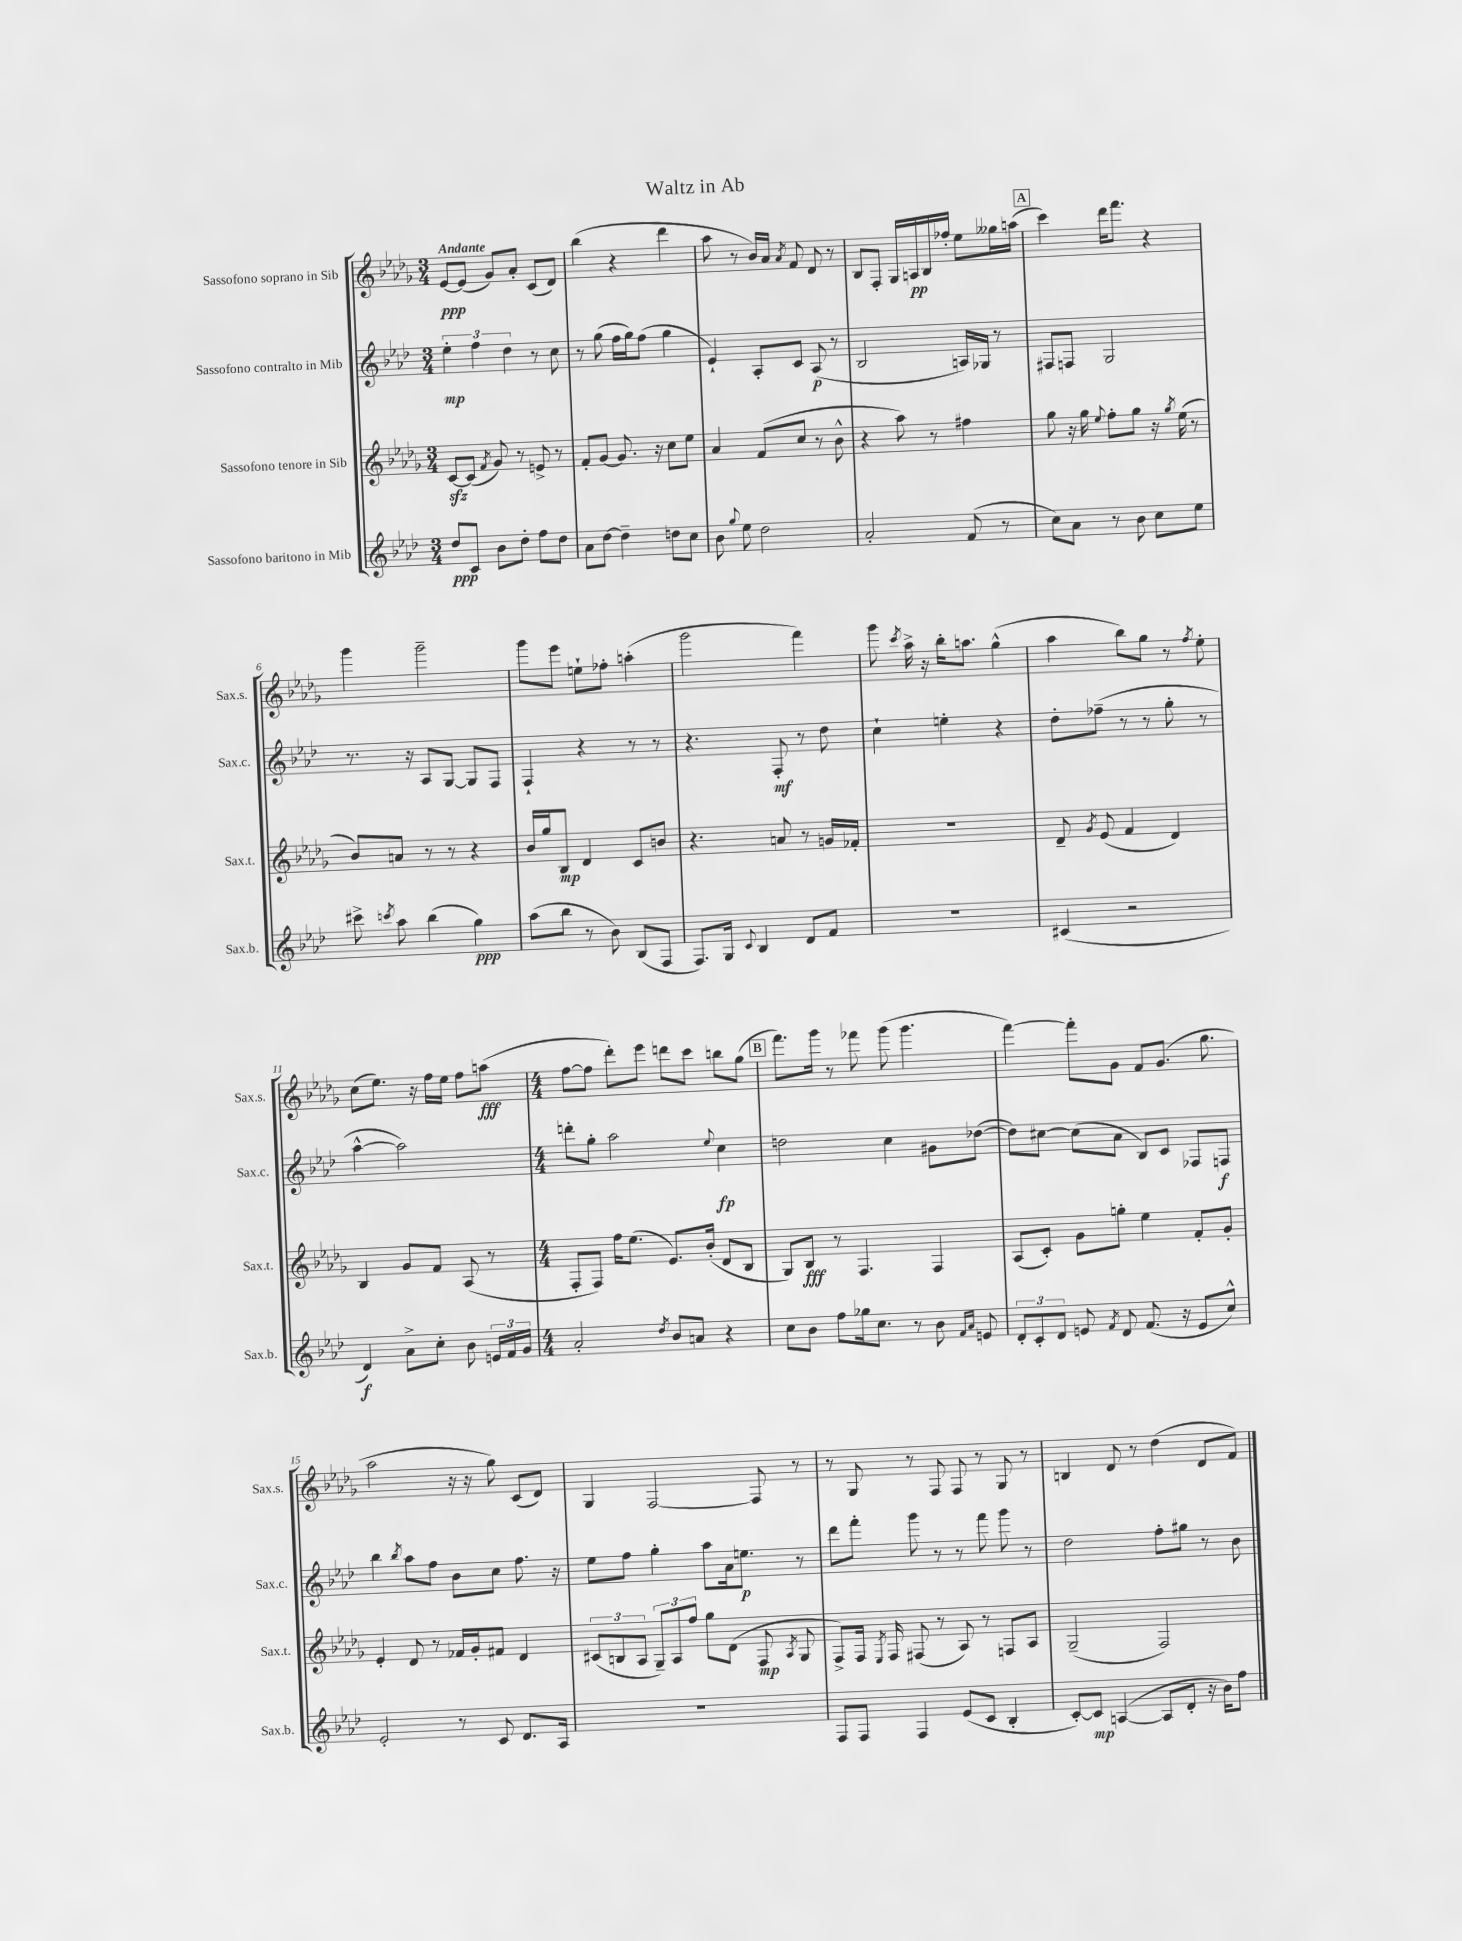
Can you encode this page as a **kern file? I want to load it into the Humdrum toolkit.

**kern	**kern	**kern	**kern
*staff4	*staff3	*staff2	*staff1
*clefG2	*clefG2	*clefG2	*clefG2
*k[b-e-a-d-]	*k[b-e-a-d-g-]	*k[b-e-a-d-]	*k[b-e-a-d-g-]
*M3/4	*M3/4	*M3/4	*M3/4
8dd-/L	[8c/L	6ee-'\	[8e-/L
8c/J	(8c/]J	.	(8e-/]J
.	.	6ff\	.
.	8qf/	.	.
8b-\L	8g-/)	.	8g-/L)
.	.	6dd-\	.
8dd-'\J	8r	.	8a-'/J
8ff\L	8e^/	8r	(8c/L
8dd-\J	8r	8cc\	8d-/J)
=	=	=	=
8a-\L	8f'/L	8r	(4bb-\
[8dd-\J	[8g-/J	(8gg\	.
4dd-~\]	8.g-/]	16ff\LL	4r
.	.	16gg\J)	.
.	.	(8ff\J	.
.	16r	.	.
8dd\L	8cc\L	4gg\	4ddd-\
8cc\J	8ee-\J	.	.
=	=	=	=
8b-\	4a-/	4e-`/)	8aa-\
8qqgg/	.	.	.
8ee-\	.	.	8r
2dd-\	(8f/L	8A-'/L	16b-/LL)
.	.	.	16a-/JJ
.	.	.	8qa-/
.	8cc/J	8c/J	8f/
.	8r	(8A-/	8d-/
.	8b-^^\	8r	8r
=	=	=	=
2a-'/	4r	2B-/	8B-/L
.	.	.	8F'/J
.	8aa-\)	.	16G-/LL
.	.	.	16A/
.	8r	.	16B-/
.	.	.	16ff-'/JJ
(8f/	4ff#\	16A/LL)	8ee-\L
.	.	16G-/JJ	.
8r	.	8r	16gg--\L
.	.	.	(16aa\JJ
=	=	=	=
8cc\L)	8gg-\	8F#/L	4ccc\)
8a-\J	16r	8F/J	.
.	16gg-\	.	.
.	8qqee-/	.	.
8r	8ff'\L	2G/	16ddd-\LK
.	.	.	8.fff\J
8b-\	8gg-\J	.	.
8cc\L	16r	.	4r
.	8qgg-/	.	.
.	(16ee-\	.	.
8ee-\J	8r	.	.
=	=	=	=
8ccc#^\	8b-/L)	8.r	4ggg-\
8qccc/	.	.	.
8aa-\	8a/J	.	.
.	.	16r	.
(4bb-\	8r	8A-/L	2ggg-~\
.	8r	[8G/J	.
4gg\)	4r	8G/]L	.
.	.	8F/J	.
=	=	=	=
(8aa-\L	16b-/LL	4F`/	8ggg-\L
.	16gg-/J	.	.
8bb-\J	8B-/J	.	8eee-\J
8r	4d-/	4r	8ee`\L
8b-\)	.	.	8ff-'\J
(8B-/L	8c/L	8r	(4aa'\
8F/J	8b/J	8r	.
=	=	=	=
8.F/L)	4.r	4.r	2ggg-\
16G/Jk	.	.	.
8qqc/	.	.	.
4B-/	.	.	.
.	8a/	8F'/	.
8d-/L	8r	8r	4fff\)
8f/J	16g/LL	8dd-\	.
.	16f-'/JJ	.	.
=	=	=	=
2.r	2.r	4cc`\	8ggg-\
.	.	.	8qccc/
.	.	.	16aa-^\
.	.	.	16r
.	.	4ee'\	16bb-'\LK
.	.	.	8.aa\J
.	.	4r	(4gg-^^\
=	=	=	=
(4c#/	8d-~/	8dd-'\L	4aa-\
.	8qg-/	.	.
.	(8e-/	(8ff-~\J	.
2r	4f/	8r	8bb-\L)
.	.	8r	8gg-\J
.	4d-/)	8gg'\	8r
.	.	.	8qff/
.	.	8r	8ee-'\
=	=	=	=
4d-/)	4B-/	[4aa-^^\	(8cc\L
.	.	.	8.ee-\J)
8a-^\L	8g-/L	2aa-\])	.
.	.	.	16r
8cc'\J	8f/J	.	16ff\LL
.	.	.	16ee-\JJ
8b-\	(8A-/	.	8ff\L
24e/LL	8r	.	(8aa\J
24f/	.	.	.
24g/JJ	.	.	.
=	=	=	=
*M4/4	*M4/4	*M4/4	*M4/4
2a-'/	8F'/L	8ddd'\L	[8ff\L
.	8F/J)	8gg'\J	8ff\]J
.	16ff\LK	2aa-\	8ddd-'\L)
.	(8.ee-\J	.	.
.	.	.	8eee-\J
8qdd-/	.	.	.
8b-/L	8.e-/L)	.	8ddd\L
8a/J	.	.	8ccc\J
.	(16b-'/Jk	.	.
.	.	8qqee-/	.
4r	8d-/L	4cc\	8bb\L
.	8B-/J	.	(8gg-\J
=	=	=	=
8cc\L	8G-/L)	2dd\	8.fff\L)
8b-\J	8B-/J	.	.
.	.	.	16ggg-\Jk
8ff\L	8r	.	8r
16gg-\k	4.F/	.	8fff-\
8.cc\J	.	.	.
.	.	4cc\	(8ggg-\
8r	.	.	4.ggg-\
8b-\	4F/	8g#\L	.
16qqf/LL	.	.	.
16qqa-/JJ	.	.	.
8e/	.	([8dd-\J	.
=	=	=	=
12d-'/L	(8A-/L	8dd-\]L)	[4fff\)
12c'/	.	.	.
.	8c'/J)	[8cc#\J	.
12d-/J	.	.	.
8e/	8g-\L	(8cc#\]L	8fff'\]L
8qf/	.	.	.
8d-/	8gg'\J	8a-\J	8g-\J
(8.f/	4ee-\	8B-/L)	8f/L
.	.	8c/J	(8.g-/J
16r	.	.	.
8e/L	8f'/L	8F-/L	.
.	.	.	8.gg-\
8cc^^/J)	8g-'/J	8F/J	.
=	=	=	=
2e-'/	4e-'/	4bb-\	2aa-\
.	.	8qbb-/	.
.	8d-/	8aa-\L	.
.	8r	8ff\J	.
8r	16f-/LL	8b-\L	16r
.	16g-'/J	.	16r
8c/	8f#/J	8cc\J	8gg-\)
8.d-/L	4d-/	8.ff\	(8c/L
.	.	.	8d-/J)
16A-/Jk	.	16r	.
=	=	=	=
1r	(12c#/L	8ee-\L	4G-/
.	12B/	.	.
.	.	8ff\J	.
.	12A-/J	.	.
.	12G-~/L)	4gg'\	[2F/
.	12A-/	.	.
.	12ff/J	.	.
.	8gg-\L	8aa-\L	.
.	(8d-\J	16a-\k	.
.	.	8.ee\J	.
.	8F/	.	8F/]
.	8qA-/	.	.
.	8G-/	8r	8r
=	=	=	=
8F/L	8F^/L)	8ddd-\L	8r
8F/J	16F/Jk	8fff'\J	8G-/
.	8qE-/	.	.
.	16F/	.	.
4F/	(8F#/	8ggg\	8r
.	8r	8r	8F/
(8e-/L	8A-/)	8r	8F/
8c/J	8r	8fff\	8r
4B-'/	8F/L	8ggg\	8G-/
.	8A-/J	8r	8r
=	=	=	=
[8c'/L)	(2G-~/	2dd-\	4B/
8c/]J	.	.	.
([4A/	.	.	8d-/
.	.	.	8r
8A/]L	2F/)	8ff'\L	(4dd-\
8d-'/J	.	8gg#\J	.
16r	.	8r	8d-/L
16b-\LK)	.	.	.
8ff\J	.	8b-\	8f/J)
==	==	==	==
*-	*-	*-	*-
